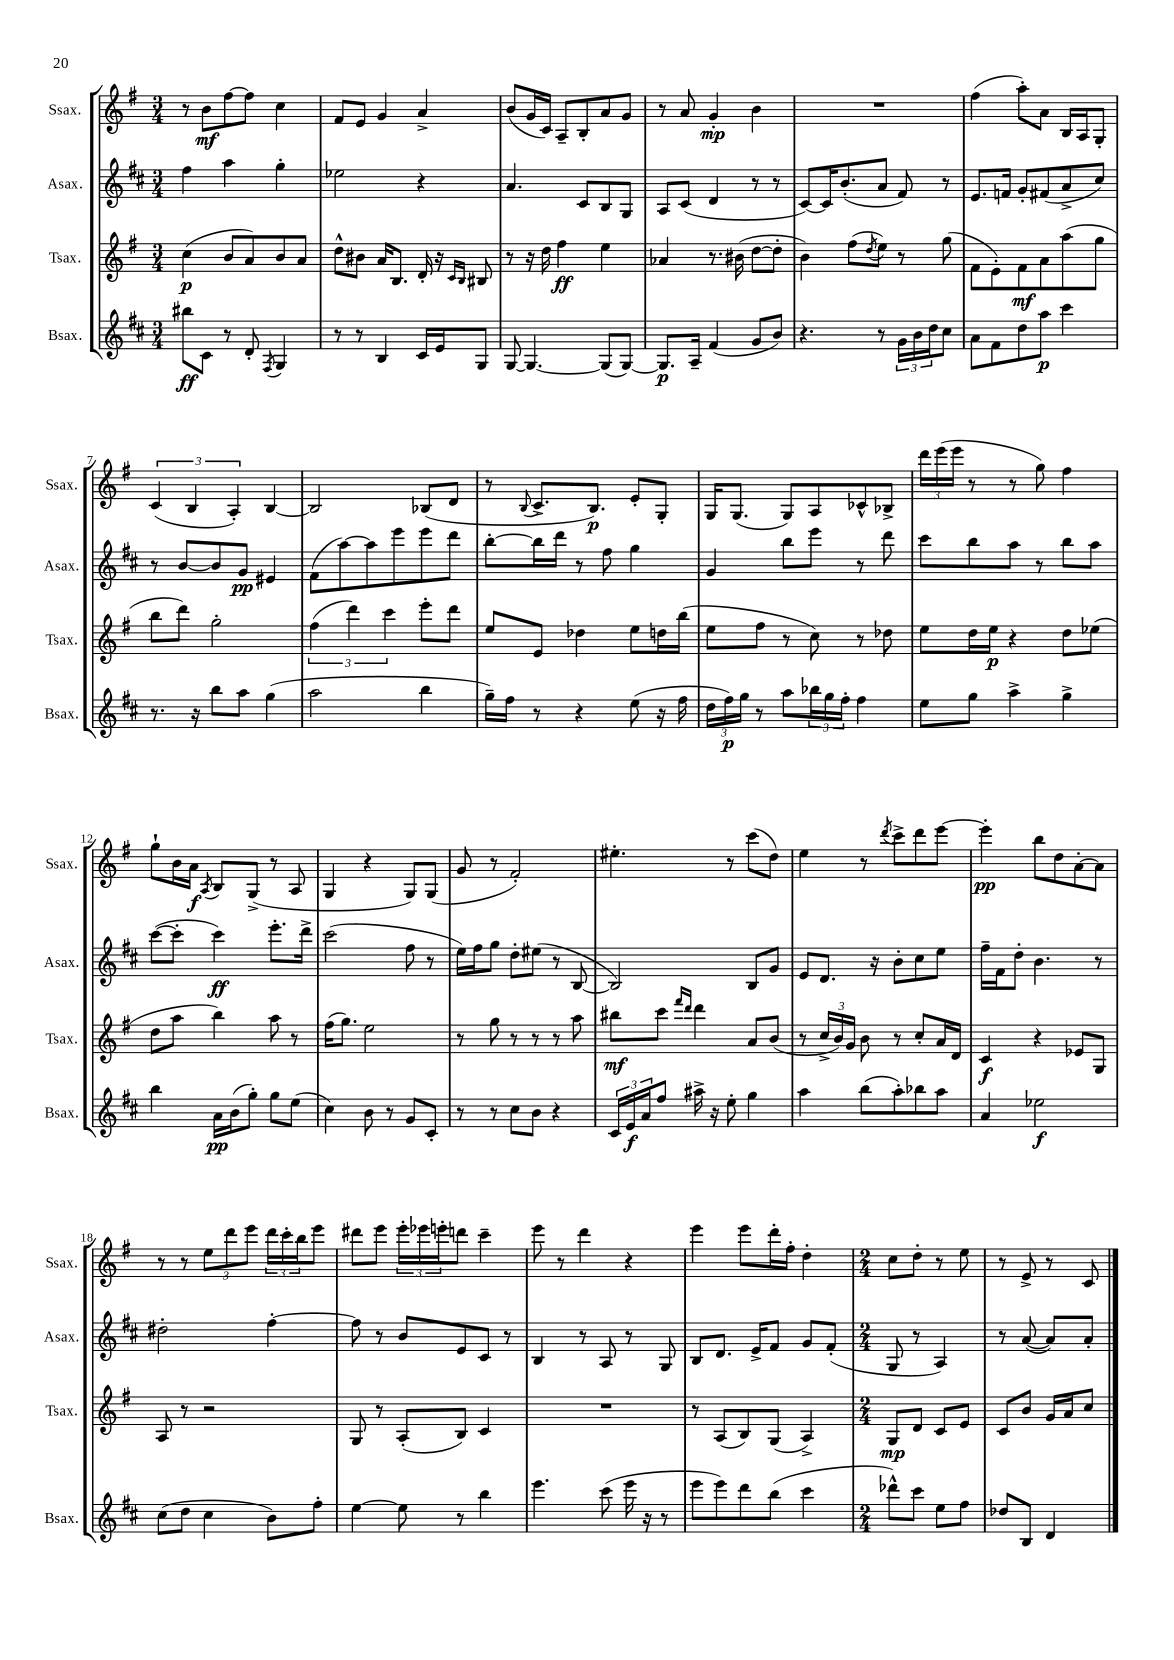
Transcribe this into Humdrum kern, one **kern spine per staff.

**kern	**kern	**kern	**kern
*staff4	*staff3	*staff2	*staff1
*clefG2	*clefG2	*clefG2	*clefG2
*k[f#c#]	*k[f#]	*k[f#c#]	*k[f#]
*M3/4	*M3/4	*M3/4	*M3/4
8bb#	(4cc	4ff#	8r
8c#	.	.	8b
8r	8b	4aa	[8ff#
8d'	8a)	.	8ff#]
8qF#	.	.	.
4G	8b	4gg'	4cc
.	8a	.	.
=	=	=	=
8r	8dd^^	2ee-	8f#
8r	8b#	.	8e
4B	16a	.	4g
.	8.B	.	.
16c#	16d'	4r	4a^
16e	16r	.	.
.	16qqc	.	.
.	16qqB	.	.
8G	8B#	.	.
=	=	=	=
[8G	8r	4.a	(8b
4.G_	16r	.	16g
.	16dd	.	16c)
.	4ff#	.	8A~
.	.	8c#	8B'
(8G]	4ee	8B	8a
[8G)	.	8G	8g
=	=	=	=
8.G]	4a-	8A	8r
.	.	(8c#	8a
16A~	.	.	.
(4f#	8.r	4d	4g'
.	(16b#	.	.
8g	[8dd	8r	4b
8b)	8dd']	8r	.
=	=	=	=
4.r	4b)	[8c#)	2.r
.	.	16c#]	.
.	.	(8.b'	.
.	(8ff#	.	.
.	8qdd	.	.
8r	8ee)	8a	.
24g	8r	8f#)	.
24b	.	.	.
24dd	.	.	.
8cc#	(8gg	8r	.
=	=	=	=
8a	8f#	8.e	(4ff#
8f#	8e')	.	.
.	.	16f	.
8dd	8f#	8g'	8aa')
8aa	8a	(8f#	8a
4ccc#	(8aa	8a^	16B
.	.	.	16A
.	8gg	8cc#)	8G'
=	=	=	=
8.r	8bb	8r	(6c
.	8ddd)	[8b	.
.	.	.	6B
16r	.	.	.
8bb	2gg'	8b]	.
.	.	.	6A')
8aa	.	8g	.
(4gg	.	4e#	[4B
=	=	=	=
2aa	(6ff#	(8f#	2B]
.	.	[8aa)	.
.	6ddd)	.	.
.	.	8aa]	.
.	6ccc	.	.
.	.	8eee	.
4bb	8eee'	8eee	(8B-
.	8ddd	8ddd	8d
=	=	=	=
16gg~)	8ee	[8bb'	8r
16ff#	.	.	.
.	.	.	8qqB
8r	8e	16bb]	8.c^
.	.	16ddd	.
4r	4dd-	8r	.
.	.	.	8.B)
.	.	8ff#	.
(8ee	8ee	4gg	8e'
16r	16dd	.	8G'
16ff#	(16bb	.	.
=	=	=	=
24dd	8ee	4g	16G
24ff#)	.	.	.
.	.	.	(8.G
24gg	.	.	.
8r	8ff#	.	.
8aa	8r	8bb	8G)
24bb-	8cc)	8eee	8A
24gg	.	.	.
24ff#'	.	.	.
4ff#	8r	8r	8c-^^
.	8dd-	8ddd	8B-^
=	=	=	=
8ee	8ee	8ccc#	24ddd
.	.	.	(24eee
.	.	.	24eee
8gg	16dd	8bb	8r
.	16ee	.	.
4aa^	4r	8aa	8r
.	.	8r	8gg)
4gg^	8dd	8bb	4ff#
.	(8ee-	8aa	.
=	=	=	=
4bb	8dd	([8ccc#	8gg`
.	8aa	8ccc#']	16b
.	.	.	16a
.	.	.	8qA
16a	4bb)	4ccc#)	8B
(16b	.	.	.
8gg')	.	.	(8G^
8gg	8aa	8.eee'	8r
(8ee	8r	.	8A
.	.	16ddd^	.
=	=	=	=
4cc#)	(16ff#	(2ccc#	4G
.	8.gg)	.	.
8b	2ee	.	4r
8r	.	.	.
8g	.	8ff#	8G)
8c#'	.	8r	(8G
=	=	=	=
8r	8r	16ee)	8g
.	.	16ff#	.
8r	8gg	8gg	8r
8cc#	8r	8dd'	2f#')
8b	8r	(8ee#	.
4r	8r	8r	.
.	8aa	[8B	.
=	=	=	=
24c#	8bb#	2B])	4.ee#'
24e	.	.	.
24a	.	.	.
8ff#	8ccc	.	.
.	16qqfff#	.	.
.	16qqddd	.	.
16aa#^	4ddd	.	.
16r	.	.	.
8ee'	.	.	8r
4gg	8a	8B	(8ccc
.	(8b	8g	8dd)
=	=	=	=
4aa	8r	8e	4ee
.	24cc^	8.d	.
.	24b)	.	.
.	24g	.	.
(8bb	8b	.	8r
.	.	16r	.
.	.	.	8qddd
8aa')	8r	8b'	8ccc^
8bb-	8cc'	8cc#	8ddd
8aa	16a	8ee	[8eee
.	16d	.	.
=	=	=	=
4a	4c	16ff#~	4eee']
.	.	16f#	.
.	.	8dd'	.
2ee-	4r	4.b	8bb
.	.	.	8dd
.	8e-	.	[8a'
.	8G	8r	8a]
=	=	=	=
(8cc#	8A	2dd#'	8r
8dd	8r	.	8r
4cc#	2r	.	12ee
.	.	.	12ddd
.	.	.	12eee
8b)	.	[4ff#'	24ddd
.	.	.	24ccc'
.	.	.	24bb
8ff#'	.	.	8eee
=	=	=	=
[4ee	8G	8ff#]	8ddd#
.	8r	8r	8eee
8ee]	(8A'	8b	24eee'
.	.	.	24eee-
.	.	.	24eee'
8r	8B)	8e	8ddd
4bb	4c	8c#	4ccc~
.	.	8r	.
=	=	=	=
4.eee	2.r	4B	8eee
.	.	.	8r
.	.	8r	4ddd
(8ccc#	.	8A	.
16eee	.	8r	4r
16r	.	.	.
8r	.	8G	.
=	=	=	=
8eee	8r	8B	4eee
8eee)	(8A	8.d	.
8ddd	8B)	.	8eee
.	.	16e^	.
(8bb	(8G	8f#	16ddd'
.	.	.	16ff#'
4ccc#	4A^)	8g	4dd'
.	.	(8f#'	.
=	=	=	=
*M2/4	*M2/4	*M2/4	*M2/4
8ddd-^^)	8G	8G	8cc
8ccc#	8d	8r	8dd'
8ee	8c	4A)	8r
8ff#	8e	.	8ee
=	=	=	=
8dd-	8c	8r	8r
8B	8b	([8a	8e^
4d	16g	8a])	8r
.	16a	.	.
.	8cc	8a'	8c
==	==	==	==
*-	*-	*-	*-
